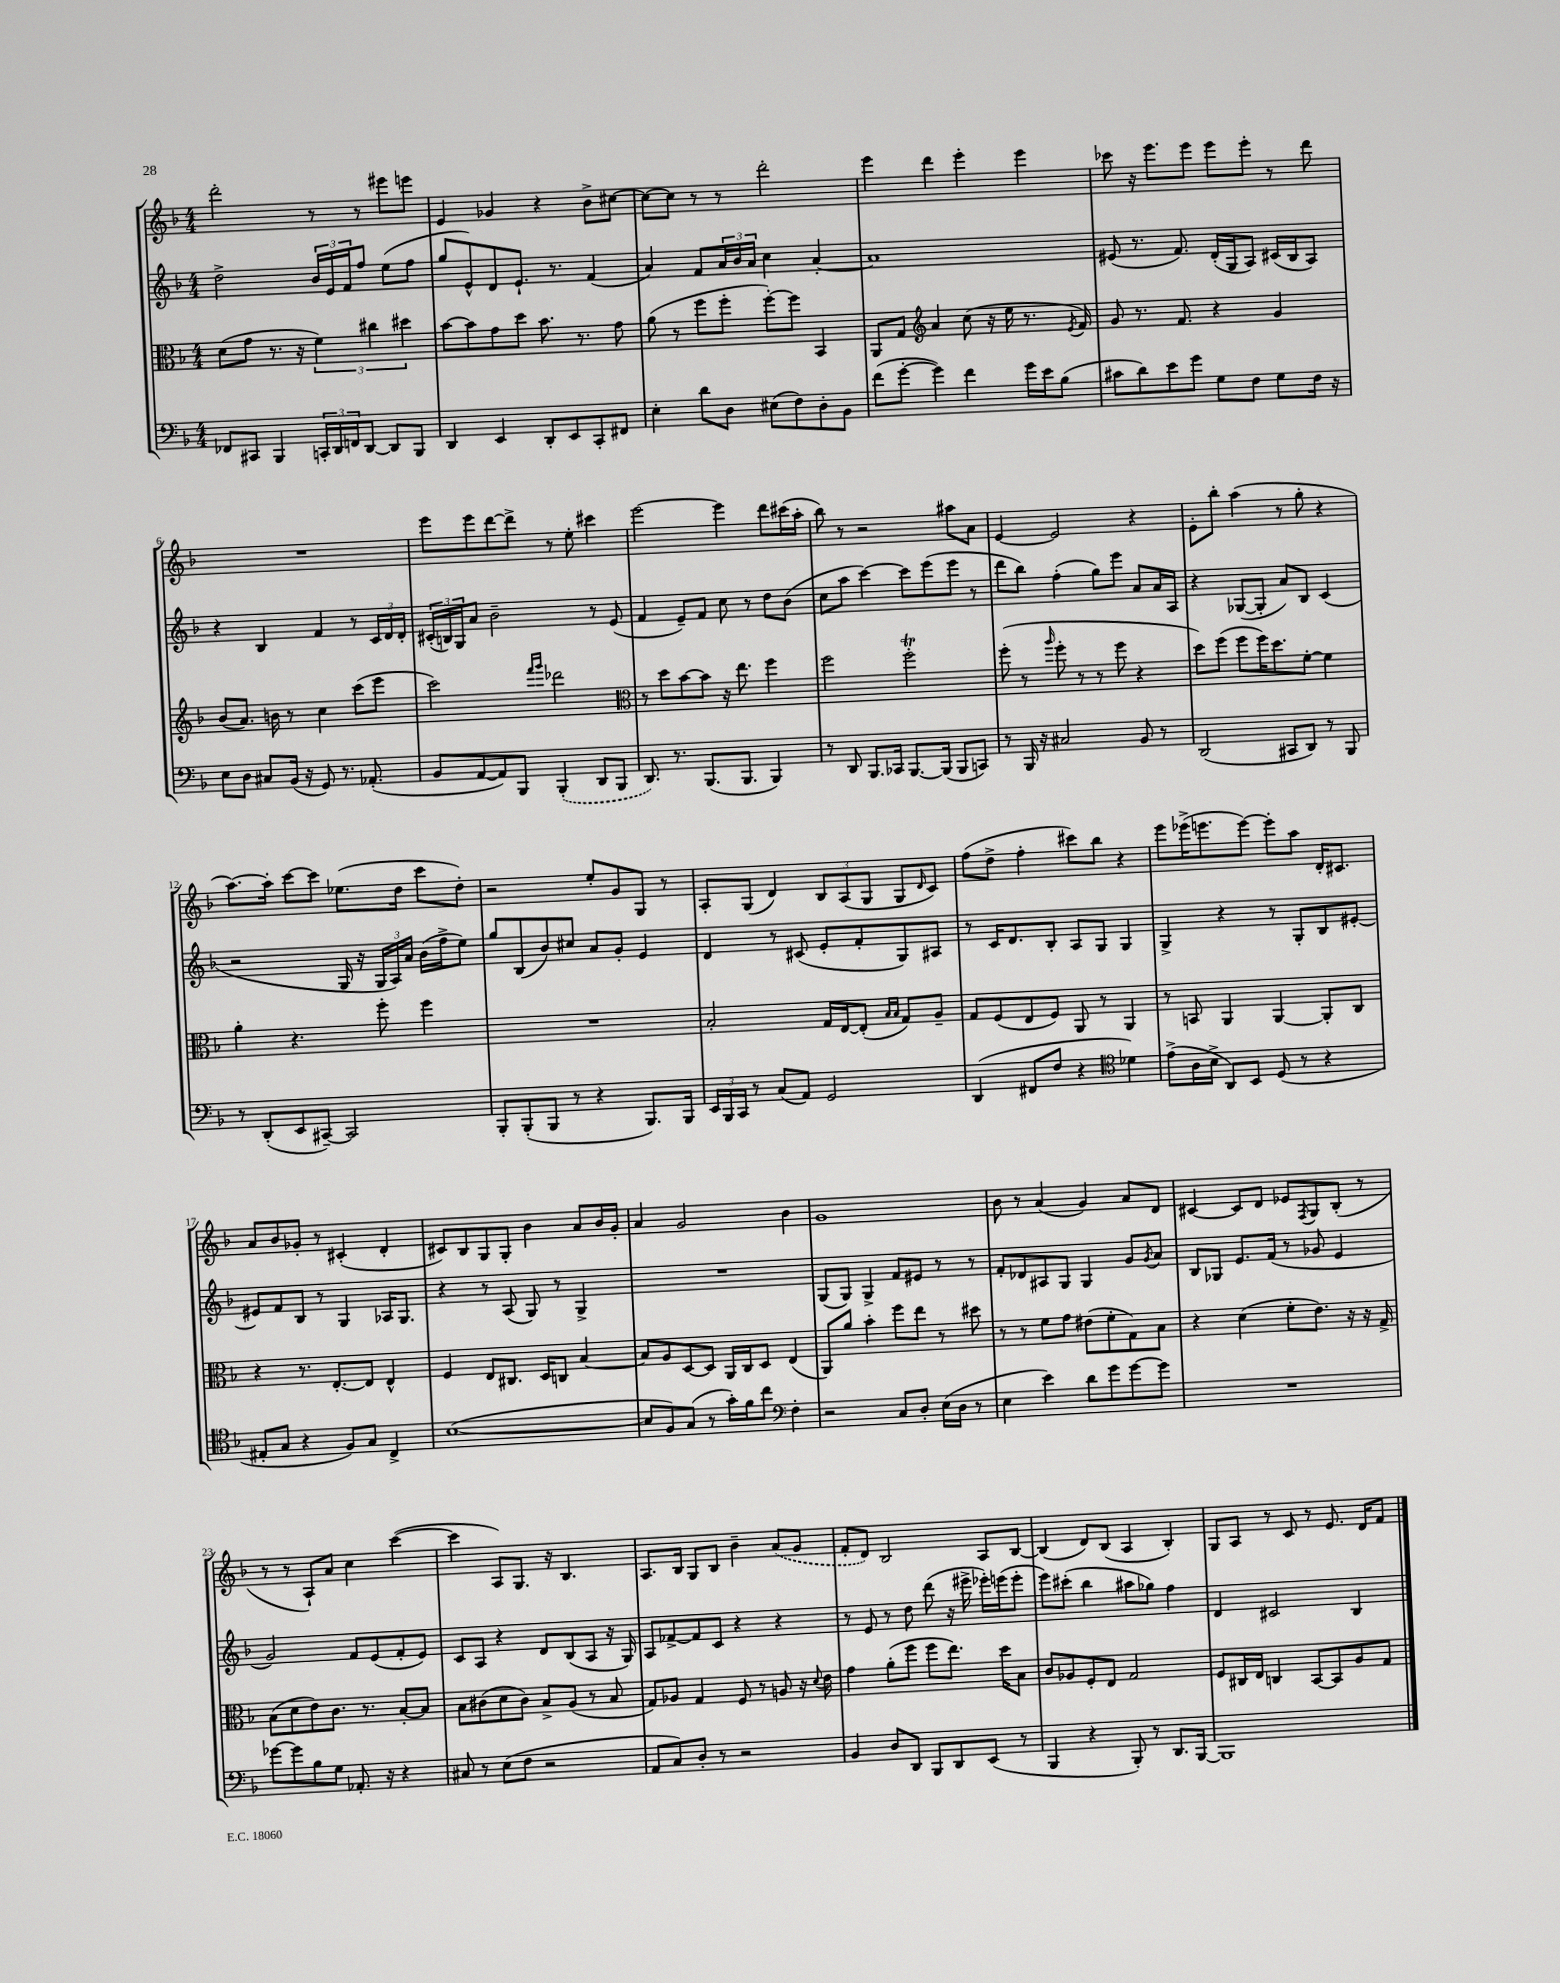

**kern	**kern	**kern	**kern
*part4	*part3	*part2	*part1
*staff4	*staff3	*staff2	*staff1
*clefF4	*clefC3	*clefG2	*clefG2
*k[b-]	*k[b-]	*k[b-]	*k[b-]
*M4/4	*M4/4	*M4/4	*M4/4
=1	=1	=1	=1
8FF-X/L	(8d\L	2dd^\	2ddd'\
8CC#X/J	8g\J	.	.
4BBB-/	8.r	.	.
.	16r	.	.
24CCn'/LL	6f\)	24b-/LL	8r
24DD/	.	24e/	.
24FFn/J	.	24f/J	.
[8DD/J	.	8ff/J	8r
.	6cc#X\	.	.
8DD/L]	.	(8ee\L	8eee#X\L
.	6dd#X\	.	.
8BBB-/J	.	8ff\J	8eeen\J
=2	=2	=2	=2
4DD/	[8b-\L	8gg/L	4e/
.	8b-\]	8e^^/)	.
4EE/	8g\	8d/	4g-X/
.	8dd\J	8.e`/J	.
8DD'/L	8.b-\	.	4r
.	.	8.r	.
8EE/	.	.	.
.	8.r	.	.
8CC'/	.	(4f/	8b-^\L
8FF#X/J	8g\	.	[8cc#X\J
=3	=3	=3	=3
4E'\	(8a\	4a/)	8cc#\L_
.	8r	.	8cc#\J]
8d\L	8ff\L	8f/L	8r
8D\J	8ff'\J	24a/L	8r
.	.	24b-/	.
.	.	24a/JJ	.
(8E#X\L	[8ff'\L)	4cc\	2ddd'\
8F\)	8ff\J]	.	.
8D'\	4BB-/	[4a'/	.
8BB-\J	.	.	.
=4	=4	=4	=4
(8f\L	8AA/L	1a]	4eee\
[8g'\J	8G/J	.	.
*	*clefG2	*	*
4g\])	4a/	.	4ddd\
4f\	(8cc\	.	4eee'\
.	16r	.	.
.	16ee\	.	.
16g\LL	8.r	.	4eee\
16e\J	.	.	.
(8B-\J	.	.	.
.	8qe/	.	.
.	16f/)	.	.
=5	=5	=5	=5
8c#X\L	8g/	(8e#X/	8ccc-X\
8d\)	8.r	8.r	16r
.	.	.	8.eee\L
8e\	.	.	.
.	8.f/	8.f/)	.
8g\J	.	.	8eee\J
8G\L	4r	(16d'/LL	8eee\L
.	.	16G/J	.
8F\J	.	8A/J)	8eee'\J
8G\L	4g/	(16c#X/LL	8r
.	.	16B-/J	.
16F\Jk	.	8A/J)	8ddd\
16r	.	.	.
!!LO:LB:g=z
=6	=6	=6	=6
8E\L	(8b-/L	4r	1r
8D\J	8.a/J)	.	.
8C#X/L	.	4B-/	.
.	16bn\	.	.
(16BB-/Jk	8r	.	.
16r	.	.	.
8GG/)	4cc\	4f/	.
8.r	.	.	.
.	(8ccc\L	8r	.
(8.AA-X'/	.	.	.
.	8eee\J	24c/LL	.
.	.	24d/	.
.	.	24d'/JJ	.
=7	=7	=7	=7
8BB-/L	2ccc\)	(24c#X'/LL	8eee\L
.	.	24Bn/)	.
.	.	24G/J	.
[8AA/	.	8a/J	8eee\
8AA/])	.	2b-~\	[8ddd\
8BBB-/J	.	.	8ddd^\J]
.	16qqfff/LL	.	.
.	16qqggg/JJ	.	.
(4BBB-'/	2ddd-X\	.	8r
.	.	.	8ee'\
8DD/L	.	8r	4ccc#X\
8BBB-/J	.	(8e/	.
=8	=8	=8	=8
*	*clefC3	*	*
8.DD/)	8r	4f/	[2eee\
.	8dd\L	.	.
8.r	.	.	.
.	[8b-\	8e~/L)	.
(8.BBB-/L	8b-\J]	8f/J	.
.	16r	8cc\	4eee\]
8.BBB-/J	8.ee\	.	.
.	.	8r	.
4BBB-/)	4ff\	8dd\L	8ddd\L
.	.	(8b-\J	(16ccc#X\L
.	.	.	16aa'\JJ
=9	=9	=9	=9
8r	2ff\	8cc\L	8bb-\)
8DD/	.	8aa\J	8r
8.BBB-/L	.	[4ccc\)	2r
16CC-X/Jk	.	.	.
[8.BBB-/L	2ffT'\	8ccc\L]	.
.	.	(8eee\	.
(16BBB-/Jk]	.	.	.
8BBB-/L	.	8eee\J	8aa#X\L
8CCn/J)	.	8r	8a\J
=10	=10	=10	=10
8r	(8ff'\	8ddd\L	[4e/
16BBB-/	8r	8bb-\J)	.
16r	.	.	.
.	16qqaa/	.	.
2C#X/	8ff'\	(4ff'\	2e/]
.	8r	.	.
.	8r	8gg\L)	.
.	8ff\	8eee\J	.
8BB-/	4r	8a/L	4r
8r	.	16a/L	.
.	.	16A/JJ	.
=11	=11	=11	=11
(2DD/	8dd\L)	4r	8e'\L
.	(8ff\J	.	8bb-'\J
.	8ff\L	([8G-X/L	(4aa\
.	16ff\K)	8G-'/J]	.
.	8.dd\	.	.
8CC#X/L	.	8a/L)	8r
8DD/J)	[8f'\J	8B-/J	8gg'\
8r	4f\]	(4c/	4r
8BBB-/	.	.	.
!!LO:LB:g=z
=12	=12	=12	=12
8r	4a'\	2r	[8.aa\L)
(8DD'/L	.	.	.
.	.	.	16aa'\Jk]
8EE/	4.r	.	[8ccc\L
[8CC#X~/J)	.	.	8ccc\J]
2CC#/]	.	16G/	(8.ee-X\L
.	.	16r	.
.	8ff'\	24G/LL	.
.	.	24A/)	.
.	.	.	16dd\Jk
.	.	24a/JJ	.
.	4ff\	(16b-\LL	8ccc\L
.	.	16ff^\J	.
.	.	8ee\J)	8dd'\J)
=13	=13	=13	=13
8BBB-'/L	1r	8gg/L	2r
(8BBB-'/	.	(8B-/	.
8BBB-/J	.	8b-/)	.
8r	.	8cc#X/J	.
4r	.	8a/L	8ee'/L
.	.	8g'/J	8g/
8.BBB-/L)	.	4e/	8G/J
.	.	.	8r
16BBB-/Jk	.	.	.
=14	=14	=14	=14
24EE/LL	2B-'/	4d/	8A'/L
24BBB-/	.	.	.
24CC/JJ	.	.	.
8r	.	.	(8G/J
(8C/L	.	8r	4d/)
8AA/J)	.	(8c#X/	.
2GG/	16G/LL	8e'/L	12B-/L
.	[16E/J	.	.
.	.	.	(12A/
.	(8E'/J]	8f'/	.
.	.	.	12G/J
.	16qqB-/LL	.	.
.	16qqB-/JJ	.	.
.	8G/L)	8G/)	8G/L
.	.	.	16qqd/
.	8A~/J	8A#X/J	8c/J)
=15	=15	=15	=15
(4DD/	8G/L	8r	(8ff\L
.	(8F/	16c/KL	8dd^\J
.	.	8.d/	.
8FF#X/L	8E/	.	4ff'\
8F/J	8F/J)	8B-'/J	.
4r	8AA/	8A/L	8ccc#X\L)
.	8r	8G/J	8bb-\J
*clefC4	*	*	*
4d-X\)	4AA/	4G/	4r
=16	=16	=16	=16
(8e^\L	8r	4G^/	8eee\L
16A\L	8BBn/	.	(16eee-X^\K
16B-^\JJ	.	.	8.eeen\
8AA/L)	4AA/	4r	.
8BB-/J	.	.	[8eee\J)
(8D/	[4AA/	8r	8eee'\L]
8r	.	8G'/L	8aa\J
4r	8AA'/L]	8B-/	16d'/KL
.	.	.	8.c#X/J
.	8C/J	[8e#X'/J	.
!!LO:LB:g=z
=17	=17	=17	=17
8E#X'/L	4r	8e#X/L]	8a/L
8G/J	.	8f/	8b-/
4r	8.r	8B-/J	8g-X'/J
.	.	8r	8r
.	[8.E'/L	.	.
8F/L)	.	4G/	(4c#X'/
8G/J	8E/J]	.	.
4C^/	4E^^/	16A-X/KL	4d'/
.	.	8.G/J	.
=18	=18	=18	=18
([1B-	4F/	4r	8c#X/L)
.	.	.	8B-/
.	8E/L	8r	8G/
.	8.C#X/J	(8A/	8G'/J
.	.	8G/)	4b-\
.	16D/KL	.	.
.	8Cn/J	8r	.
.	[4B-/	4G^/	8a/L
.	.	.	16b-/L
.	.	.	16g'/JJ
=19	=19	=19	=19
8B-/L]	8B-/L]	1r	4a/
8F/)	8A/	.	.
(8G/J	[8D/	.	2g/
8r	8D/J]	.	.
16g'\LL)	16AA/LL	.	.
16f\J	16C/J	.	.
8cc\J	8D/J	.	.
*clefF4	*	*	*
4F'\	(4E/	.	4b-\
=20	=20	=20	=20
2r	8AA/L)	(8G/L	1g
.	8a/J	8G/J)	.
.	4b-'\	4G^/	.
8C/L	8ff\L	8f/L	.
8D'/J	8ee\J	8e#X/J	.
(16E\LL	8r	8r	.
16D\JJ	.	.	.
8r	8dd#X\	8r	.
=21	=21	=21	=21
4E\	8r	8f'/L	8b-\
.	8r	8d-X/	8r
4e\)	8f\L	8A#X/	(4a/
.	8g\J	8G/J	.
8d\L	(8e#X\L	4G/	4g/)
8g\	8f'\	.	.
[8g\	8G\)	8g/L	8a/L
.	.	8qg/	.
8g\J]	8B-\J	8a/J	8d/J
=22	=22	=22	=22
1r	4r	8B-/L	[4c#X/
.	.	8G-X/J	.
.	(4d\	8.e/L	8c#/L]
.	.	.	8d/J
.	.	(16f/Jk	.
.	8f'\L	8r	8e-X/L
.	.	.	8qF/
.	8.e\J)	8g-X/	8G/
.	.	4e/	(8B-'/J
.	16r	.	.
.	16r	.	8r
.	16G^/	.	.
!!LO:LB:g=z
=23	=23	=23	=23
[8g-X\L	(8B-\L	2g/)	8r
8g-\]	8d\	.	8r
8B-\	8e\)	.	8A`/L)
8G\J	8.c\J	.	8a/J
8.AA-X'/	.	8f/L	4cc\
.	8.r	.	.
.	.	(8e/	.
16r	.	.	.
4r	[8B-'/L	8f'/	([4ccc\
.	8B-/J]	8e/J)	.
=24	=24	=24	=24
8C#X/	8B-\L	8c/L	4ccc\]
8r	(8c#X\	8A/J	.
(8E\L	8d\	4r	8A/L)
8F\J	8c#\J)	.	8.G/J
2r	8B-^/L	8d/L	.
.	.	.	16r
.	(8A/J	(8B-/	4.B-/
.	8r	8A/J	.
.	8B-/	16r	.
.	.	16G/)	.
=25	=25	=25	=25
8AA/L	8G/L)	8A/L	8.A/L
8C/)	8A-X/J	[8f-X^/	.
.	.	.	16B-/Jk
8D'/J	4G/	8f-/]	8G/L
8r	.	8c/J	8B-/J
2r	8F/	4r	4b-~\
.	8r	.	.
.	8An/	4r	(8a/L
.	16r	.	8g/J
.	8qqd/	.	.
.	16e\	.	.
=26	=26	=26	=26
4BB-/	4g\	8r	8f'/L
.	.	8e/	8d/J)
8D/L	(8a'\L	8r	2B-/
8DD/J	8ff\J	8dd\	.
8BBB-/L	8ff\L	(8ddd\	.
8DD/	8.ee\J)	16r	.
.	.	16eee#X^\	.
(8EE/J	.	16eee-X'\LL)	8A/L
.	16dd\KL	(16eeen\J	.
8r	8B-\J	8eee'\J	[8B-/J
=27	=27	=27	=27
4BBB-/	8c/L	8eee\L)	(4B-/]
.	8A-X/	(8ccc#X'\J	.
4r	8F'/	4bb-\	8d/L)
.	8E/J	.	(8B-/J
8BBB-'/)	2G/	8aa#X\L	4A/
8r	.	8gg-X\J)	.
8.DD/L	.	4ff\	4B-'/)
[16BBB-/Jk	.	.	.
=28	=28	=28	=28
1BBB-]	8F/L	4d/	8G/L
.	16C#X/L	.	8A/J
.	16E/JJ	.	.
.	4Cn/	2c#X/	8r
.	.	.	8c/
.	[8BB-/L	.	8r
.	8BB-/]	.	8.e/
.	8A/	4B-/	.
.	.	.	16d/KL
.	8G/J	.	8f/J
==	==	==	==
*-	*-	*-	*-
